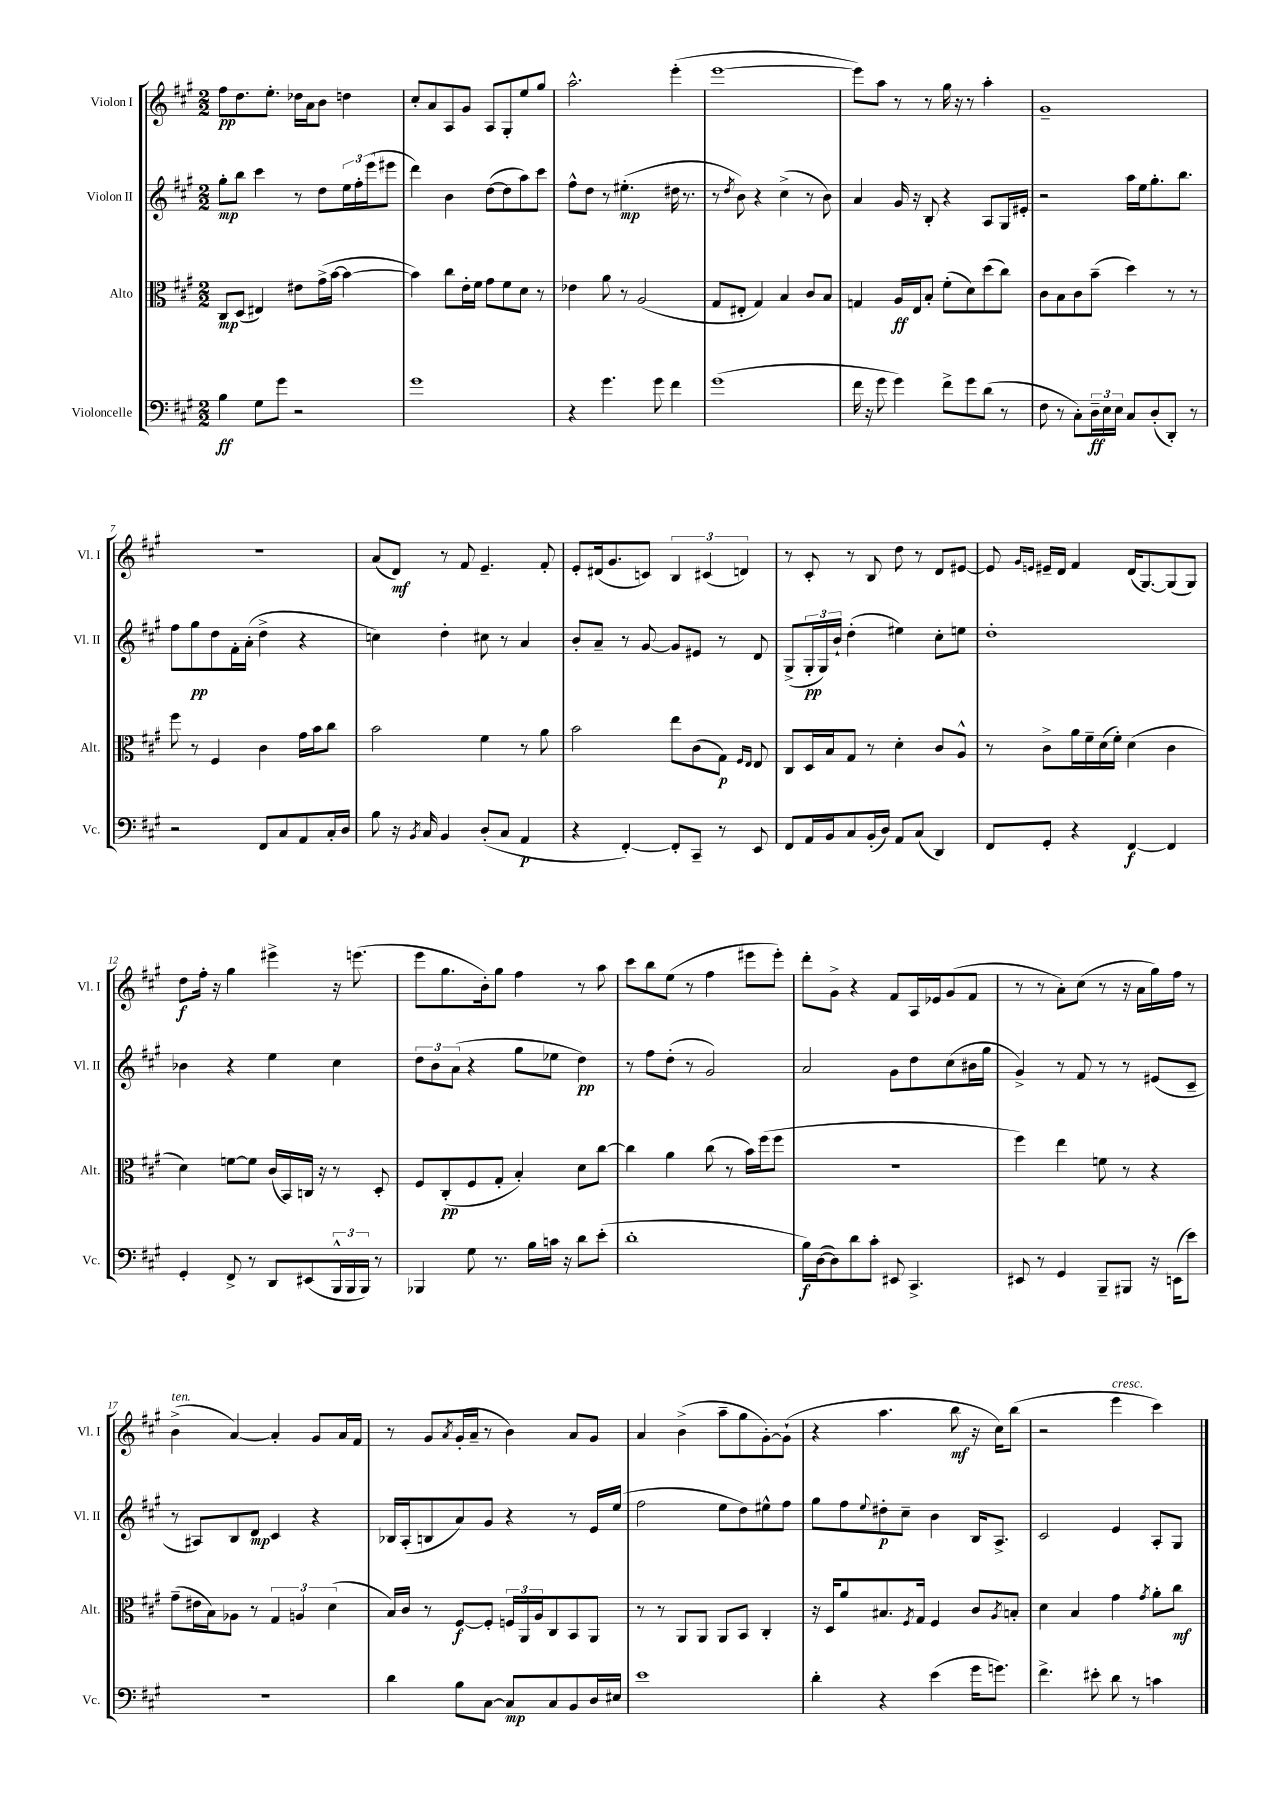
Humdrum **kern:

**kern	**dynam	**kern	**dynam	**kern	**dynam	**kern	**dynam
*part4	*part4	*part3	*part3	*part2	*part2	*part1	*part1
*staff4	*staff4	*staff3	*staff3	*staff2	*staff2	*staff1	*staff1
*I"Violoncelle	*	*I"Alto	*	*I"Violon II	*	*I"Violon I	*
*I'Vc.	*	*I'Alt.	*	*I'Vl. II	*	*I'Vl. I	*
*clefF4	*	*clefC3	*	*clefG2	*	*clefG2	*
*k[f#c#g#]	*	*k[f#c#g#]	*	*k[f#c#g#]	*	*k[f#c#g#]	*
*M2/2	*	*M2/2	*	*M2/2	*	*M2/2	*
=1	=1	=1	=1	=1	=1	=1	=1
4B\	ff	8C#/L	mp	8gg#'\L	mp	8ff#\L	pp
.	.	(8D/J	.	8bb\J	.	8.dd\	.
8G#\L	.	4E#X/)	.	4ccc#\	.	.	.
.	.	.	.	.	.	8.ee'\J	.
8g#\J	.	.	.	.	.	.	.
2r	.	8e#X\L	.	8r	.	16dd-X\LL	.
.	.	.	.	.	.	16a\J	.
.	.	(16g#^\L	.	8dd\L	.	8b\J	.
.	.	[16b\JJ	.	.	.	.	.
.	.	4b\_	.	24ee\L	.	4ddn\	.
.	.	.	.	24ff#'\	.	.	.
.	.	.	.	(24eee\J	.	.	.
.	.	.	.	8eee#X\J	.	.	.
=2	=2	=2	=2	=2	=2	=2	=2
1g#	.	4b\])	.	4ddd\)	.	8cc#'/L	.
.	.	.	.	.	.	8a/	.
.	.	8cc#\L	.	4b\	.	8A/	.
.	.	16e'\L	.	.	.	8g#/J	.
.	.	16f#\JJ	.	.	.	.	.
.	.	8g#\L	.	([8dd\L	.	8A/L	.
.	.	8f#\	.	8dd\]	.	8G#'/	.
.	.	8d\J	.	8aa\)	.	8ee/	.
.	.	8r	.	8ccc#\J	.	8gg#/J	.
=3	=3	=3	=3	=3	=3	=3	=3
4r	.	4e-X\	.	8ff#^^\L	.	2.aa^^\	.
.	.	.	.	8dd\J	.	.	.
4.g#\	.	8a\	.	8r	.	.	.
.	.	8r	.	(4.ee#X'\	mp	.	.
.	.	(2A/	.	.	.	.	.
8g#\	.	.	.	.	.	.	.
4f#\	.	.	.	16dd#X\	.	(4eee'\	.
.	.	.	.	8.r	.	.	.
=4	=4	=4	=4	=4	=4	=4	=4
(1g#	.	8G#/L	.	8r	.	[1eee	.
.	.	.	.	8qdd/	.	.	.
.	.	8E#X'/J	.	8b\)	.	.	.
.	.	4G#/)	.	4r	.	.	.
.	.	4B/	.	(4cc#^\	.	.	.
.	.	8c#/L	.	8r	.	.	.
.	.	8B/J	.	8b\)	.	.	.
=5	=5	=5	=5	=5	=5	=5	=5
16f#\	.	4Gn/	.	4a/	.	8eee\L])	.
16r	.	.	.	.	.	.	.
8g#\	.	.	.	.	.	8aa\J	.
4g#\)	.	16A/LL	ff	16g#/	.	8r	.
.	.	16E/J	.	16r	.	.	.
.	.	8B'/J	.	8B'/	.	8r	.
8f#^\L	.	(8f#'\L	.	4r	.	16gg#\	.
.	.	.	.	.	.	16r	.
8g#\	.	8d\)	.	.	.	8r	.
(8d\J	.	(8dd\	.	8A/L	.	4aa'\	.
8r	.	8cc#\J)	.	16G#/L	.	.	.
.	.	.	.	16e#X'/JJ	.	.	.
=6	=6	=6	=6	=6	=6	=6	=6
8F#\	.	8c#\L	.	2r	.	1g#~	.
8r	.	8B\	.	.	.	.	.
8C#'\L)	.	8c#\	.	.	.	.	.
24D~\L	ff	(8b~\J	.	.	.	.	.
24E\	.	.	.	.	.	.	.
24E\JJ	.	.	.	.	.	.	.
8C#/L	.	4dd\)	.	16aa\LL	.	.	.
.	.	.	.	16ee\J	.	.	.
(8D'/	.	.	.	8.gg#'\	.	.	.
8DD'/J)	.	8r	.	.	.	.	.
.	.	.	.	8.bb\J	.	.	.
8r	.	8r	.	.	.	.	.
!!LO:LB:g=z
=7	=7	=7	=7	=7	=7	=7	=7
2r	.	8ff#\	.	8ff#\L	.	1r	.
.	.	8r	.	8gg#\	pp	.	.
.	.	4F#/	.	8dd\	.	.	.
.	.	.	.	16f#'\L	.	.	.
.	.	.	.	(16a'\JJ	.	.	.
8FF#/L	.	4c#\	.	4dd^\	.	.	.
8C#/	.	.	.	.	.	.	.
8AA/	.	16g#\LL	.	4r	.	.	.
.	.	16b\J	.	.	.	.	.
16C#'/L	.	8cc#\J	.	.	.	.	.
16D/JJ	.	.	.	.	.	.	.
=8	=8	=8	=8	=8	=8	=8	=8
8B\	.	2b\	.	4ccn\)	.	(8a/L	.
16r	.	.	.	.	.	8d/J)	mf
8qBB/	.	.	.	.	.	.	.
16C#/	.	.	.	.	.	.	.
4BB/	.	.	.	4dd'\	.	8r	.
.	.	.	.	.	.	8f#/	.
(8D'/L	.	4f#\	.	8cc#X\	.	4.e~/	.
8C#/J	.	.	.	8r	.	.	.
4AA/	p	8r	.	4a/	.	.	.
.	.	8a\	.	.	.	8f#'/	.
=9	=9	=9	=9	=9	=9	=9	=9
4r	.	2b\	.	8b'/L	.	8e'/L	.
.	.	.	.	8a~/J	.	(16d#X/k	.
.	.	.	.	.	.	8.g#/	.
[4FF#'/)	.	.	.	8r	.	.	.
.	.	.	.	[8g#/	.	8cn/J)	.
8FF#'/L]	.	8ee\L	.	8g#/L]	.	6B/	.
8CC#~/J	.	(8c#\	.	8e#X/J	.	.	.
.	.	.	.	.	.	(6c#X/	.
8r	.	8G#\J)	p	8r	.	.	.
.	.	.	.	.	.	6dn/)	.
.	.	16qqF#/LL	.	.	.	.	.
.	.	16qqE/JJ	.	.	.	.	.
8EE/	.	8E/	.	8d/	.	.	.
=10	=10	=10	=10	=10	=10	=10	=10
8FF#/L	.	8C#/L	.	(8G#^/L	.	8r	.
16AA/L	.	16D/L	.	24G#'/L	pp	8c#'/	.
.	.	.	.	24G#/)	.	.	.
16BB/J	.	16B/J	.	.	.	.	.
.	.	.	.	24b`/JJ	.	.	.
8C#/	.	8G#/J	.	(4dd'\	.	8r	.
(16BB'/L	.	8r	.	.	.	8B/	.
16D/JJ)	.	.	.	.	.	.	.
8AA/L	.	4d'\	.	4ee#X\)	.	8dd\	.
(8C#/J	.	.	.	.	.	8r	.
4DD/)	.	8c#/L	.	8cc#'\L	.	8d/L	.
.	.	8A^^/J	.	8een\J	.	[8e#X/J	.
=11	=11	=11	=11	=11	=11	=11	=11
8FF#/L	.	8r	.	1dd'	.	8e#/]	.
.	.	.	.	.	.	16qqg#/LL	.
.	.	.	.	.	.	16qqen/JJ	.
8GG#'/J	.	8c#^\L	.	.	.	16e#X~/LL	.
.	.	.	.	.	.	16d/JJ	.
4r	.	16a\L	.	.	.	4f#/	.
.	.	16f#~\	.	.	.	.	.
.	.	(16d\	.	.	.	.	.
.	.	16f#'\JJ)	.	.	.	.	.
[4FF#/	f	(4d\	.	.	.	(16d/KL	.
.	.	.	.	.	.	[8.G#/)	.
4FF#/]	.	4c#\	.	.	.	(8G#/]	.
.	.	.	.	.	.	8G#/J)	.
!!LO:LB:g=z
=12	=12	=12	=12	=12	=12	=12	=12
4GG#'/	.	4d\)	.	4b-X\	.	8dd\L	f
.	.	.	.	.	.	16ff#'\Jk	.
.	.	.	.	.	.	16r	.
8FF#^/	.	[8fn\L	.	4r	.	4gg#\	.
8r	.	8f\J]	.	.	.	.	.
8DD/L	.	(16c#/LL	.	4ee\	.	4eee#X^\	.
.	.	16BB/)	.	.	.	.	.
(8EE#X/	.	16Cn/JJ	.	.	.	.	.
.	.	16r	.	.	.	.	.
24BBB^^/L	.	8r	.	4cc#\	.	16r	.
24BBB/	.	.	.	.	.	.	.
.	.	.	.	.	.	(8.eeen\	.
24BBB/JJ)	.	.	.	.	.	.	.
8r	.	8D'/	.	.	.	.	.
=13	=13	=13	=13	=13	=13	=13	=13
4BBB-X/	.	8F#/L	.	12dd\L	.	8eee\L	.
.	.	.	.	12b\	.	.	.
.	.	(8C#'/	pp	.	.	8.gg#\	.
.	.	.	.	(12a\J	.	.	.
8G#\	.	8F#/	.	4r	.	.	.
.	.	.	.	.	.	16b'\k)	.
8.r	.	8G#'/J	.	.	.	8gg#\J	.
.	.	4B'/)	.	8gg#\L	.	4ff#\	.
16B\LL	.	.	.	.	.	.	.
16cn\JJ	.	.	.	8ee-X\J	.	.	.
16r	.	.	.	.	.	.	.
8d\L	.	8d\L	.	4dd\)	pp	8r	.
(8e'\J	.	[8cc#\J	.	.	.	8aa\	.
=14	=14	=14	=14	=14	=14	=14	=14
1d'	.	4cc#\]	.	8r	.	8ccc#\L	.
.	.	.	.	8ff#\L	.	8bb\	.
.	.	4a\	.	(8dd'\J	.	(8ee\J	.
.	.	.	.	8r	.	8r	.
.	.	(8cc#\	.	2g#/)	.	4ff#\	.
.	.	8r	.	.	.	.	.
.	.	16b\LL)	.	.	.	8eee#X\L	.
.	.	(16ff#\J	.	.	.	.	.
.	.	8ff#\J	.	.	.	8eee#'\J)	.
=15	=15	=15	=15	=15	=15	=15	=15
16B\LL)	f	1r	.	2a/	.	8ddd'\L	.
([16D\J	.	.	.	.	.	.	.
8D\])	.	.	.	.	.	8g#^\J	.
8d\	.	.	.	.	.	4r	.
8c#'\J	.	.	.	.	.	.	.
8EE#X/	.	.	.	8g#\L	.	8f#/L	.
4.CC#^/	.	.	.	8dd\	.	16A/L	.
.	.	.	.	.	.	16e-X/J	.
.	.	.	.	(8cc#\	.	(8g#/	.
.	.	.	.	16b#X\L	.	8f#/J	.
.	.	.	.	16gg#\JJ	.	.	.
=16	=16	=16	=16	=16	=16	=16	=16
8EE#X/	.	4ff#\)	.	4g#^/)	.	8r	.
8r	.	.	.	.	.	8r	.
4GG#/	.	4ee\	.	8r	.	8a'\L)	.
.	.	.	.	8f#/	.	(8cc#\J	.
8BBB~/L	.	8fn\	.	8r	.	8r	.
8BBB#X/J	.	8r	.	8r	.	16r	.
.	.	.	.	.	.	16a\LL	.
16r	.	4r	.	(8e#X/L	.	16gg#\)	.
(16EEn\KL	.	.	.	.	.	16ff#\JJ	.
8e\J)	.	.	.	8c#~/J	.	8r	.
!!LO:LB:g=z
=17	=17	=17	=17	=17	=17	=17	=17
!	!	!	!	!	!	!LO:TX:a:i:t=ten.	!
1r	.	(8g#~\L	.	8r	.	(4b^\	.
.	.	16e#X\L	.	8A#X/L)	.	.	.
.	.	16B\J)	.	.	.	.	.
.	.	8A-X\J	.	8B/	.	[4a/)	.
.	.	8r	.	8d/J	mp	.	.
.	.	6G#/	.	4c#/	.	4a'/]	.
.	.	6An/	.	.	.	.	.
.	.	.	.	4r	.	8g#/L	.
.	.	(6d\	.	.	.	.	.
.	.	.	.	.	.	16a/L	.
.	.	.	.	.	.	16f#/JJ	.
=18	=18	=18	=18	=18	=18	=18	=18
4d\	.	16B/LL)	.	16B-X/LL	.	8r	.
.	.	16c#/JJ	.	(16A'/J	.	.	.
.	.	8r	.	8Bn/	.	8g#/L	.
.	.	.	.	.	.	8qa/	.
8B\L	.	[8F#/L	f	8a/)	.	(16g#'/L	.
.	.	.	.	.	.	16a~/JJ	.
[8C#\J	.	8F#'/J]	.	8g#/J	.	8r	.
8C#/L]	mp	24Fn/LL	.	4r	.	4b\)	.
.	.	24AA/	.	.	.	.	.
.	.	24A/J	.	.	.	.	.
8C#/	.	8C#/	.	.	.	.	.
8BB/	.	8BB/	.	8r	.	8a/L	.
16D/L	.	8AA/J	.	16e/LL	.	8g#/J	.
16E#X/JJ	.	.	.	(16ee/JJ	.	.	.
=19	=19	=19	=19	=19	=19	=19	=19
1e	.	8r	.	2ff#\	.	4a/	.
.	.	8r	.	.	.	.	.
.	.	8AA/L	.	.	.	(4b^\	.
.	.	8AA/J	.	.	.	.	.
.	.	8AA/L	.	8ee\L	.	8aa~\L	.
.	.	8BB/J	.	8dd\)	.	8gg#\	.
.	.	4C#'/	.	8ee#X^^\	.	[8g#'\)	.
.	.	.	.	8ff#\J	.	(8g#`\J]	.
=20	=20	=20	=20	=20	=20	=20	=20
4d'\	.	16r	.	8gg#\L	.	4r	.
.	.	16D/KL	.	.	.	.	.
.	.	8a/	.	8ff#\	.	.	.
.	.	.	.	8qqee/	.	.	.
4r	.	8.B#X/	.	8dd#X'\	p	4.aa\	.
.	.	.	.	8cc#~\J	.	.	.
.	.	8qF#/	.	.	.	.	.
.	.	16G#/Jk	.	.	.	.	.
(4e\	.	4F#/	.	4b\	.	.	.
.	.	.	.	.	.	8bb\	mf
16g#\KL	.	8c#/L	.	16B/KL	.	16r	.
8.gn\J)	.	.	.	8.A^/J	.	16cc#\KL)	.
.	.	8qA/	.	.	.	.	.
.	.	8Bn'/J	.	.	.	(8bb\J	.
=21	=21	=21	=21	=21	=21	=21	=21
4.f#^\	.	4d\	.	2c#/	.	2r	.
.	.	4B/	.	.	.	.	.
8e#X'\	.	.	.	.	.	.	.
!	!	!	!	!	!	!LO:TX:a:i:t=cresc.	!
8d\	.	4g#\	.	4e/	.	4eee\	.
8r	.	.	.	.	.	.	.
.	.	8qg#/	.	.	.	.	.
4cn\	.	8a'\L	.	8A'/L	.	4ccc#\)	.
.	.	8cc#\J	mf	8G#/J	.	.	.
==	==	==	==	==	==	==	==
*-	*-	*-	*-	*-	*-	*-	*-
